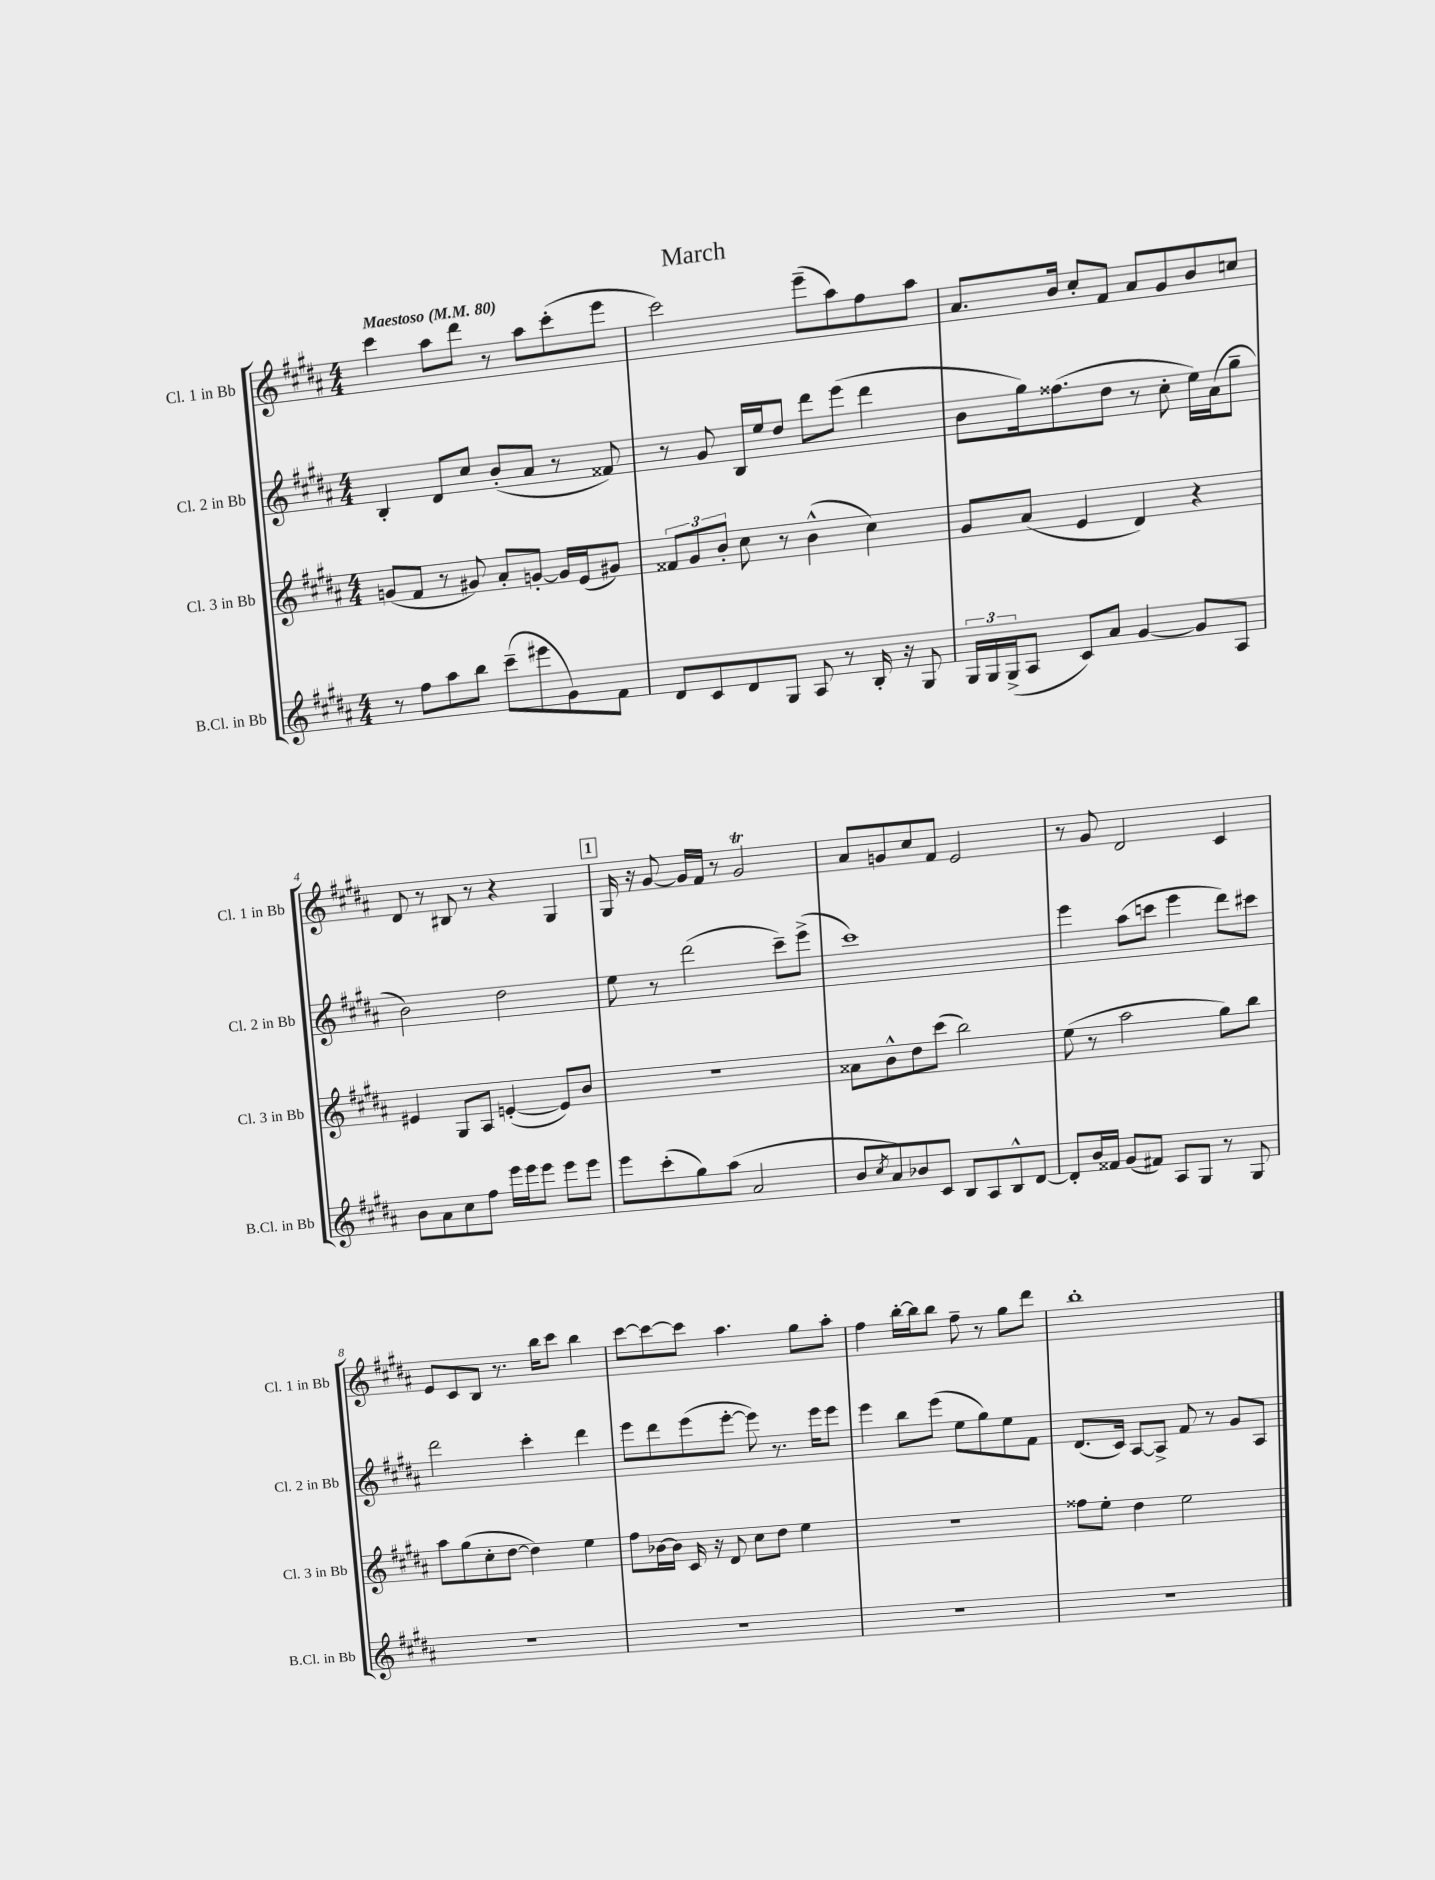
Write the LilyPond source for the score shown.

\header { title = "March" }
<<
\new StaffGroup <<
\new Staff = "s0" \with { instrumentName = "Cl. 1 in Bb" shortInstrumentName = "Cl. 1 in Bb" } {
    \clef treble \key b \major \numericTimeSignature \time 4/4 \tempo "Maestoso" 4 = 80
    cis'''4 ais''8 dis'''8 r8 ais''8 cis'''8-.( e'''8 |
    cis'''2) e'''8--( ais''8) fis''8 ais''8 |
    ais'8. b'16 cis''8-. fis'8 ais'8 gis'8 b'8 c''8 |
    dis'8 r8 bis8 r8 r4 gis4 |
    \mark \markup { \box "1" } gis16 r16 gis'8~ gis'16 fis'16 r8 gis'2\trill |
    ais'8 g'8 cis''8 fis'8 e'2 |
    r8 gis'8 dis'2 cis'4 |
    e'8 cis'8 b8 r8. b''16 cis'''8 b''4 |
    cis'''8~ cis'''8~ cis'''8 ais''4. gis''8 ais''8-. |
    fis''4 b''16~-. b''16 b''8 fis''8-- r8 gis''8 dis'''8 |
    b''1-. \bar "|." |
}
\new Staff = "s1" \with { instrumentName = "Cl. 2 in Bb" shortInstrumentName = "Cl. 2 in Bb" } {
    \clef treble \key b \major \numericTimeSignature \time 4/4
    b4-. dis'8 cis''8 b'8-.( ais'8 r8 fisis'8) |
    r8 gis'8 b16 e''16 dis''8 dis'''8 e'''8( dis'''4 |
    b'8 gis''16) fisis''8.( dis''8 r8 cis''8-. e''16) ais'16( gis''8-- |
    b'2) dis''2 |
    \mark \markup { \box "1" } e''8 r8 dis'''2( cis'''8--) e'''8->( |
    cis'''1) |
    e'''4 ais''8( c'''8 e'''4 dis'''8) cis'''8 |
    dis'''2 cis'''4-. dis'''4 |
    e'''8 dis'''8 e'''8( e'''8~-. e'''8) r8. e'''16 e'''8 |
    e'''4 b''8 e'''8( e''8 gis''8) e''8 fis'8 |
    dis'8.( cis'16) ais8~ ais8-> fis'8 r8 gis'8 ais8 \bar "|." |
}
\new Staff = "s2" \with { instrumentName = "Cl. 3 in Bb" shortInstrumentName = "Cl. 3 in Bb" } {
    \clef treble \key b \major \numericTimeSignature \time 4/4
    g'8( fis'8 r8 gis'8) ais'8-. g'8~-. g'16 e'16( gis'8) |
    \tuplet 3/2 { fisis'8 gis'8 b'8-. } cis''8 r8 b'4-^( cis''4) |
    gis'8 ais'8( e'4 dis'4) r4 |
    eis'4 gis8 ais8 e'4~-.( e'8) b'8 |
    \mark \markup { \box "1" } r1 |
    aisis'8 b'8-^ dis''8 cis'''8( b''2) |
    e''8( r8 ais''2 gis''8) b''8 |
    ais''8 gis''8( cis''8-. dis''8~ dis''4) e''4 |
    fis''8 bes'16~ bes'16 cis'16 r16 dis'8 cis''8 dis''8 e''4 |
    r1 |
    fisis''8 e''8-. dis''4 e''2 \bar "|." |
}
\new Staff = "s3" \with { instrumentName = "B.Cl. in Bb" shortInstrumentName = "B.Cl. in Bb" } {
    \clef treble \key b \major \numericTimeSignature \time 4/4
    r8 fis''8 ais''8 b''8 cis'''8--( eis'''8 gis'8) fis'8 |
    dis'8 cis'8 dis'8 gis8 ais8 r8 b16-. r16 gis8 |
    \tuplet 3/2 { gis16 gis16 gis16->( } ais8 cis'8) ais'8 gis'4~ gis'8 ais8 |
    b'8 ais'8 cis''8 fis''8 e'''16 e'''16 e'''8 e'''8 e'''8 |
    \mark \markup { \box "1" } e'''8 cis'''8-.( gis''8) ais''8( ais'2 |
    b'8 \acciaccatura { cis''8 } ais'8) bes'8 cis'8 b8 ais8 b8-^ dis'8~ |
    dis'8-. b'16 fisis'16 gis'8( fis'8) ais8 gis8 r8 gis8 |
    R1 |
    R1 |
    R1 |
    R1 \bar "|." |
}
>>
>>
